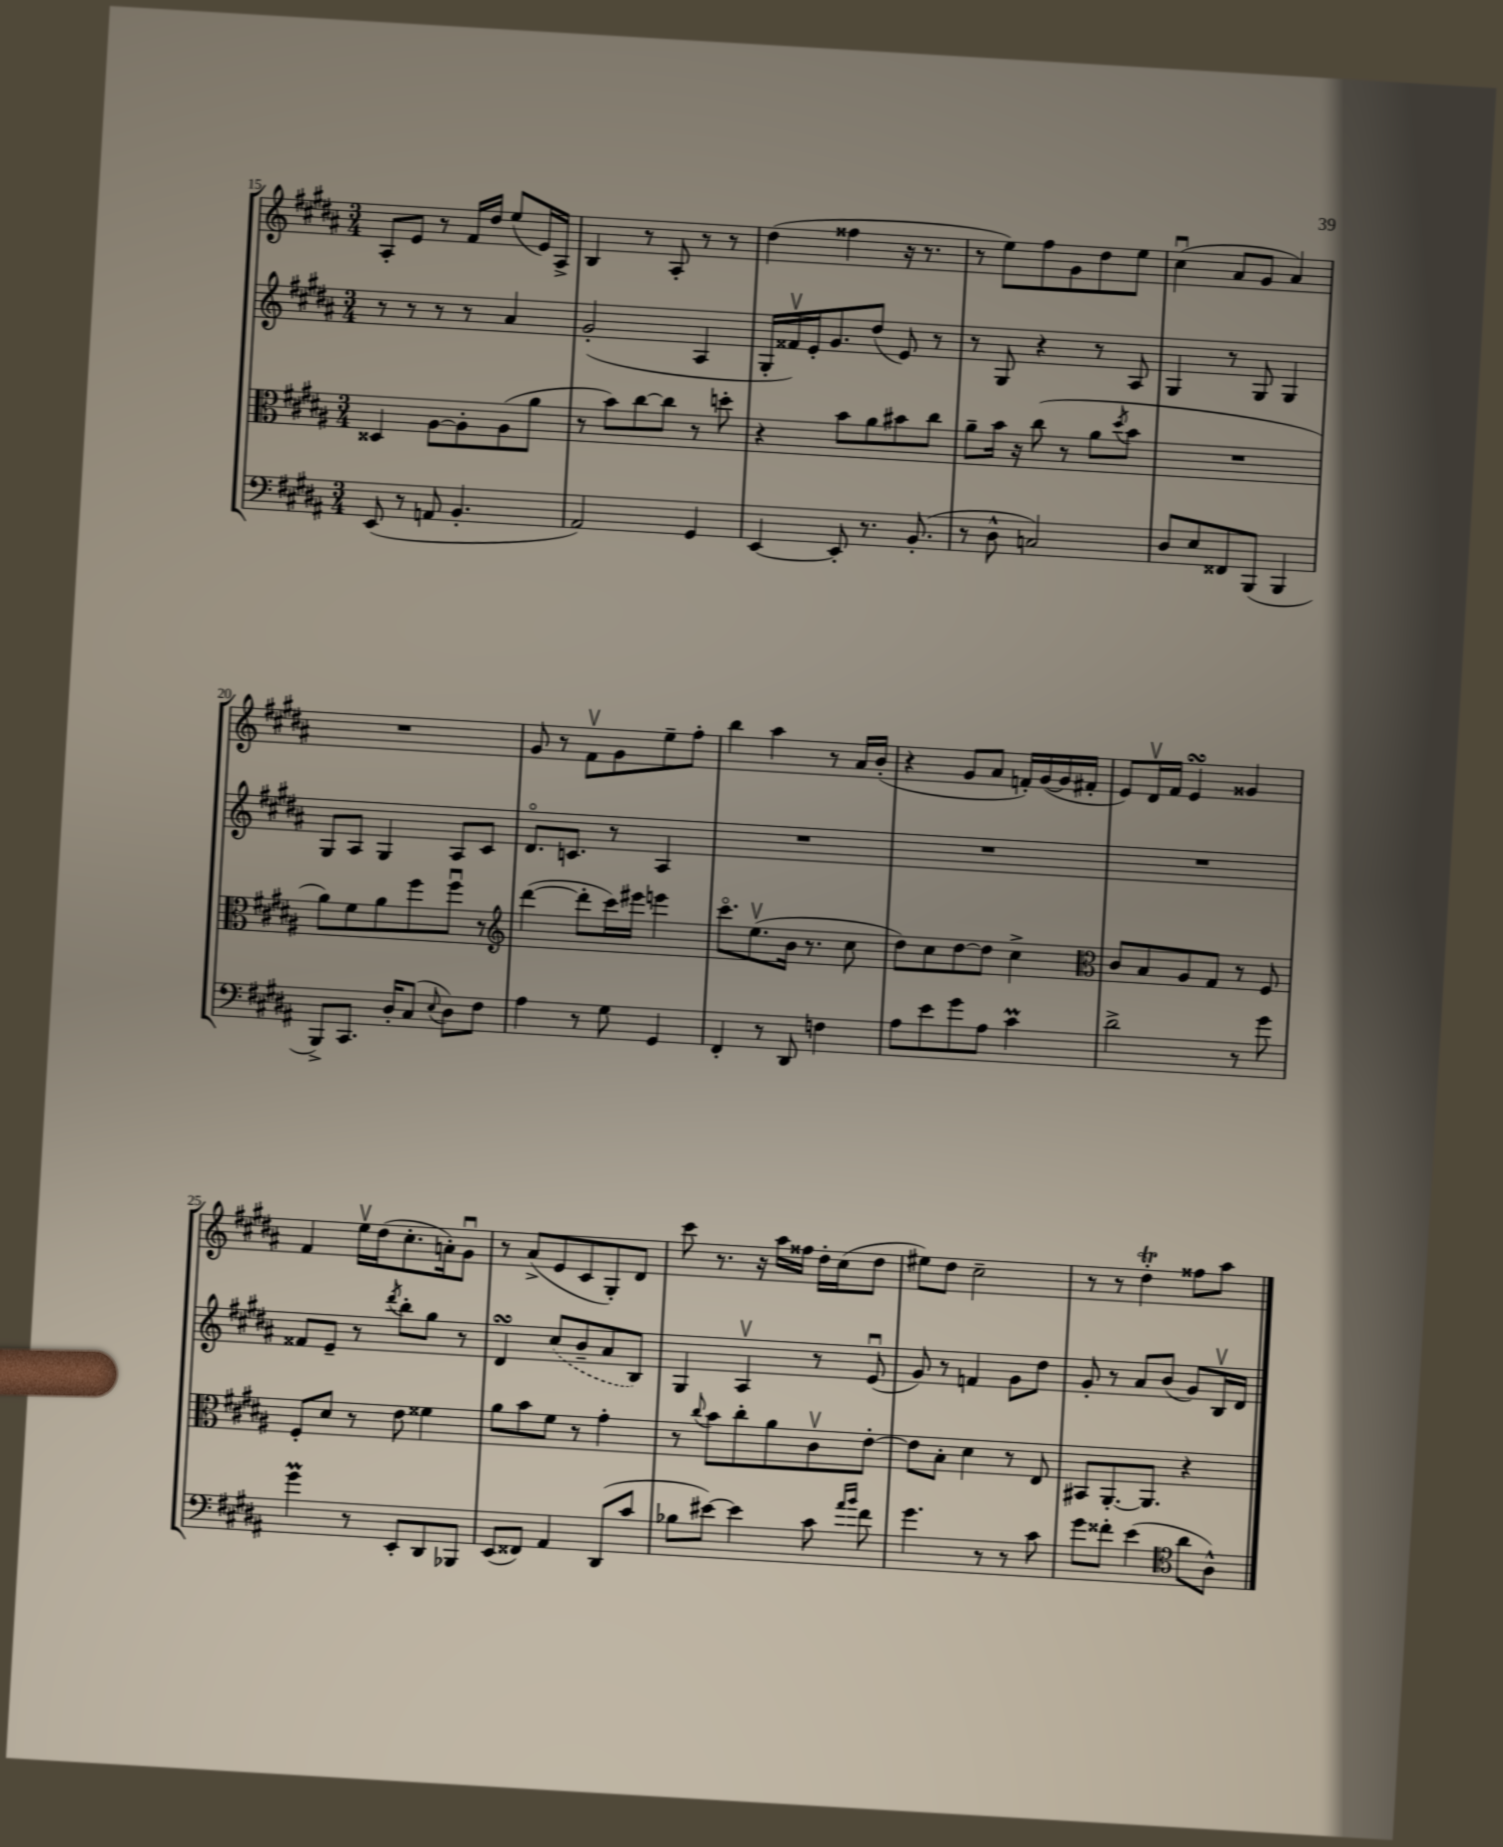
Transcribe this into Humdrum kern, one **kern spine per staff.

**kern	**kern	**kern	**kern
*staff4	*staff3	*staff2	*staff1
*clefF4	*clefC3	*clefG2	*clefG2
*k[f#c#g#d#a#]	*k[f#c#g#d#a#]	*k[f#c#g#d#a#]	*k[f#c#g#d#a#]
*M3/4	*M3/4	*M3/4	*M3/4
(8EE/	4D##/	8r	8A#'/L
8r	.	8r	8e/J
8AA/	[8A#\L	8r	8r
4.BB'/	8A#'\]	8r	16f#/LL
.	.	.	16dd#/JJ
.	(8A#\	4a#/	(8ee/L
.	8a#\J	.	16e/L)
.	.	.	16A#^/JJ
=	=	=	=
2AA#/)	8r	(2g#'/	4B/
.	8b\L)	.	.
.	[8cc#\	.	8r
.	8cc#\]J	.	8A#'/
4GG#/	8r	4A#/	8r
.	8dd'\	.	8r
=	=	=	=
[4EE/	4r	16G#'/LL	(4dd#\
.	.	16f##v/)	.
.	.	16e'/J	.
.	.	8.g#/	.
8EE'/]	8b\L	.	4ff##\
8.r	8a#\	(8dd#/J	.
.	8b#\	8e/)	16r
(8.BB'/	.	.	8.r
.	8cc#\J	8r	.
=	=	=	=
8r	8a#~\L	8r	8r
8D#^^\	16b\Jk	8G#/	8ee\L)
.	16r	.	.
2C/)	(8cc#\	4r	8ff#\
.	8r	.	8g#\
.	8a#\L	8r	8dd#\
.	8qdd#/	.	.
.	8b\J	8A#/	8ee\J
=	=	=	=
8D#/L	2.r	4G#/	(4cc#u\
8E/	.	.	.
8FF##/	.	8r	8a#/L
(8BBB/J	.	8G#/	8g#/J
4BBB/	.	4G#/	4a#/)
=	=	=	=
8BBB^/L)	8a#\L)	8G#/L	2.r
8.CC#/J	8f#\	8A#/J	.
.	8a#\	4G#/	.
16D#'/LK	.	.	.
(8C#/J	8ff#\	.	.
8qqE/	.	.	.
8D#\L)	8ff#u\J	8A#/L	.
8F#\J	8r	8c#/J	.
=	=	=	=
*	*clefG2	*	*
4A#\	([4ddd#\	8.d#o/L	8g#/
.	.	.	8r
.	.	8.c/J	.
8r	8ddd#'\]L	.	8f#v\L
8G#\	16ccc#\L)	8r	8g#\
.	16eee#\JJ	.	.
4GG#/	4eee\	4A#/	8ee~\
.	.	.	8ff#'\J
=	=	=	=
4FF#'/	8.ccc#o\L	2.r	4bb\
.	(8.eev\	.	.
8r	.	.	4aa#\
8DD#/	16b\Jk	.	.
.	8.r	.	.
4F\	.	.	8r
.	8cc#\	.	16a#/LL
.	.	.	(16b'/JJ
=	=	=	=
8A#\L	8dd#\L)	2.r	4r
8e\	8cc#\	.	.
8g#\	[8dd#\	.	8g#/L
8A#\J	8dd#\]J	.	8a#/J
4c#\	4cc#^\	.	16f'/LL)
.	.	.	([16g#/
.	.	.	16g#/]
.	.	.	16f#'/JJ
=	=	=	=
*	*clefC3	*	*
2d#^\	8c#/L	2.r	8e/L)
.	8B/	.	16d#v/L
.	.	.	16f#/JJ
.	8A#/	.	4e/
.	8G#/J	.	.
8r	8r	.	4g##/
8g#\	8F#/	.	.
=	=	=	=
4g#\	8F#'/L	8f##/L	4f#/
.	8d#/J	8e~/J	.
8r	8r	8r	16eev\LL
.	.	.	(16dd#\J
.	.	8qddd#/	.
8EE'/L	8e\	8bb'\L	8.cc#'\
8DD#/	4f##\	8gg#\J	.
.	.	.	16a'\k)
8BBB-/J	.	8r	8g#u\J
=	=	=	=
(8EE/L	8a#\L	4d#/	8r
8FF##/J)	8b\	.	(8a#^/L
4AA#/	8f#\J	(8cc#/L	8e/
.	8r	8b~/	8c#/
(8DD#/L	4g#'\	8a#/	8G#'/)
8c#/J	.	8B/J)	8d#/J
=	=	=	=
8B-\L	8r	4G#/	8ccc#\
.	8qqcc#/	.	.
[8e#\J)	8b\L	.	8.r
4e#\]	8cc#'\	4A#v/	.
.	.	.	16r
.	8a#\	.	16aa#\LL
.	.	.	16ff##\JJ
8c#\	8c#v\	8r	16dd#'\LL
.	.	.	(16cc#\J
16qqa#/LL	.	.	.
16qqb/JJ	.	.	.
8f#\	[8e'\J	(8eu/	8dd#\J
=	=	=	=
4.g#\	8e\]L	8g#/)	8ee#\L)
.	8B'\J	8r	8dd#\J
.	4d#\	4f/	2cc#~\
8r	.	.	.
8r	8r	8g#\L	.
8c#\	8E/	8dd#\J	.
=	=	=	=
8g#\L	8BB#/L	8g#'/	8r
8f##'\J	[8.AA#'/	8r	8r
(4e\	.	8a#/L	4dd#'\
.	8.AA#/]J	.	.
.	.	(8b/J	.
*clefC4	*	*	*
8a#\L	4r	8g#/L)	8ff##\L
8A#^^\J)	.	16Bv/L	8aa#\J
.	.	16d#/JJ	.
==	==	==	==
*-	*-	*-	*-
